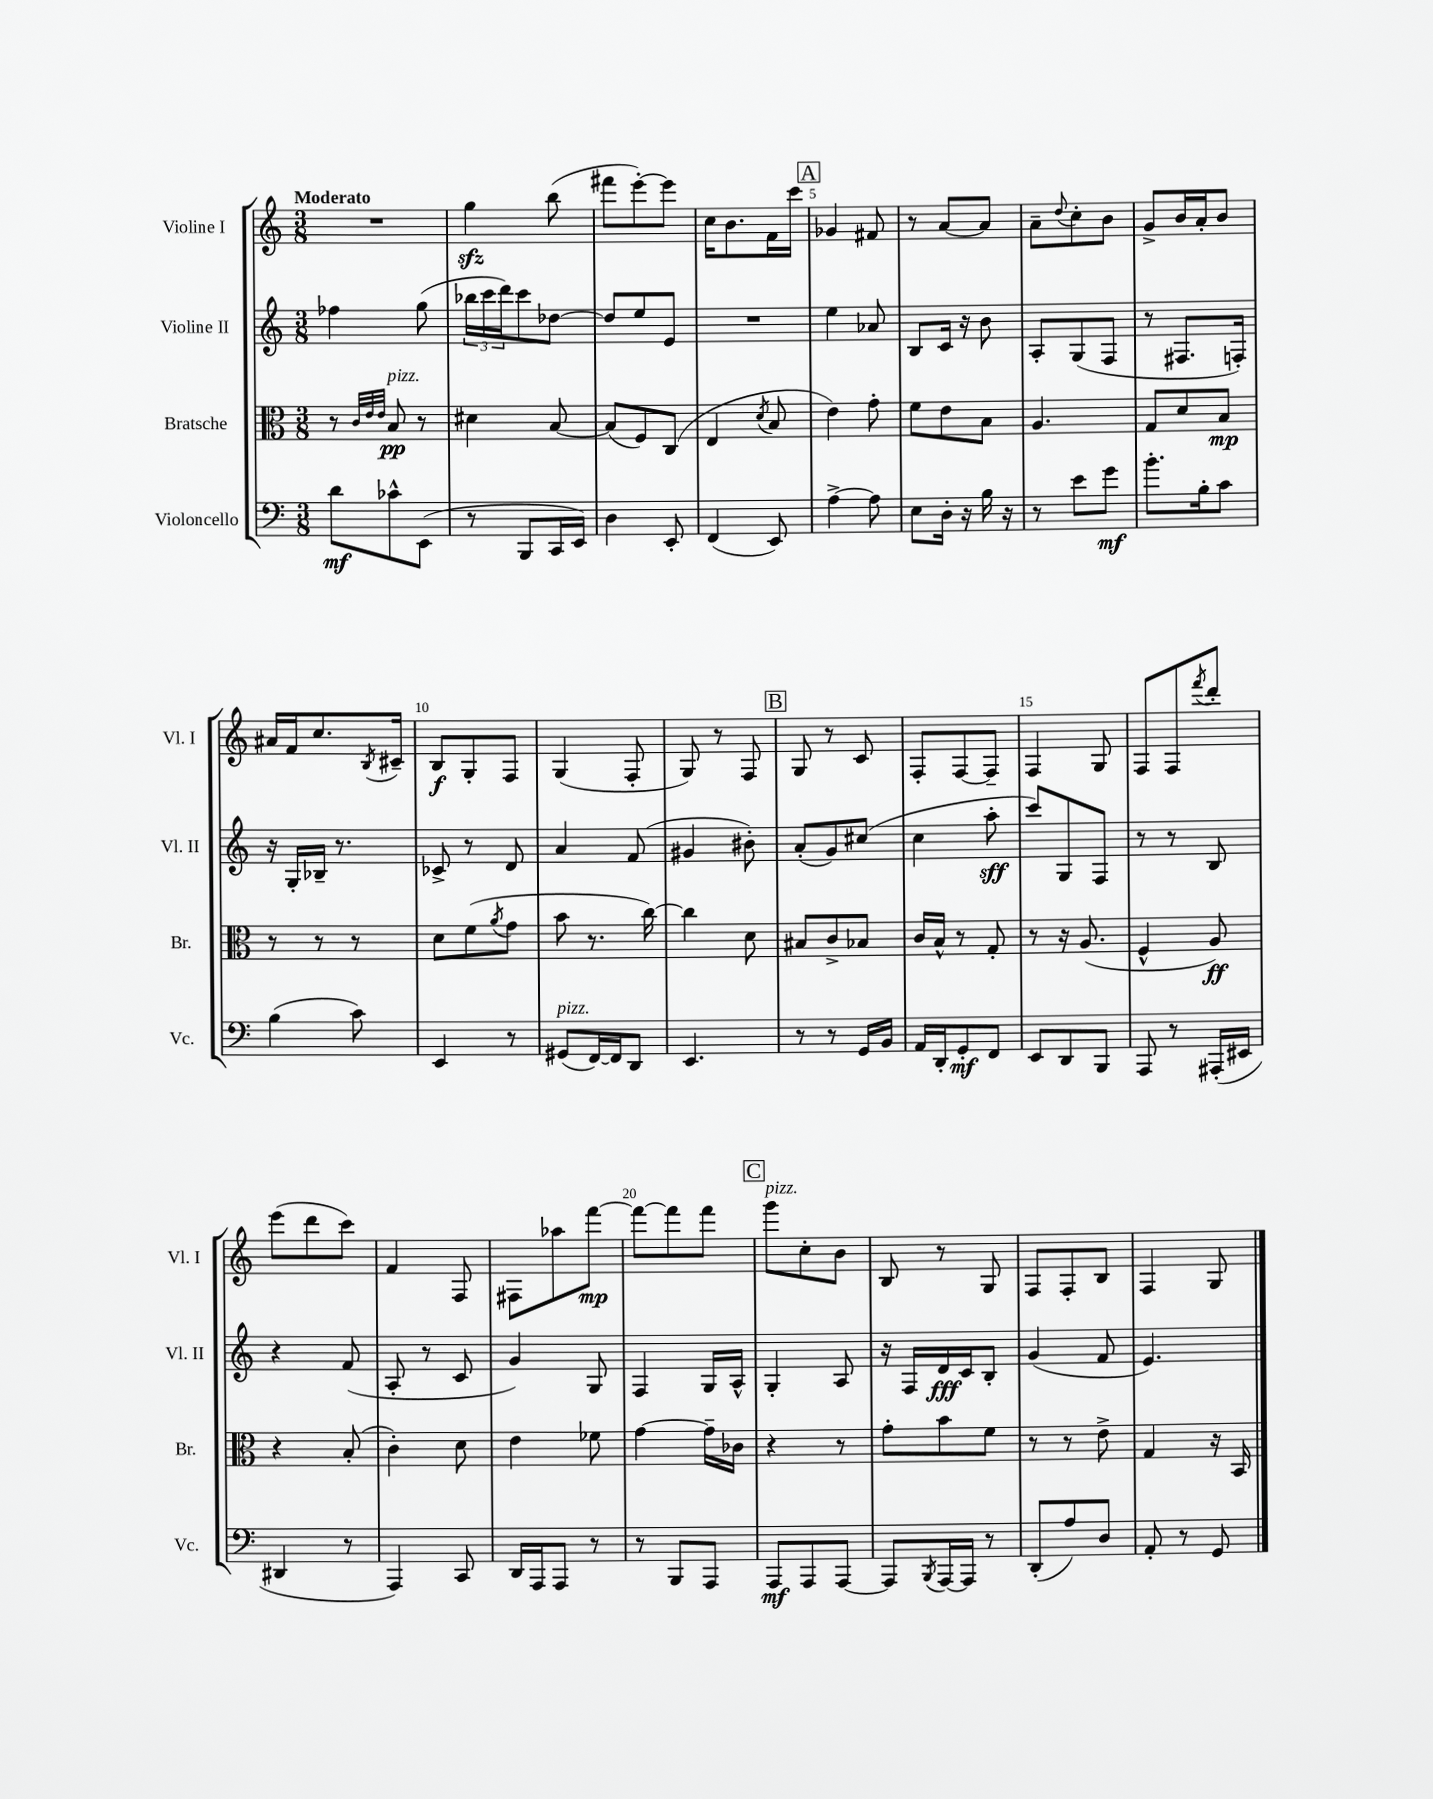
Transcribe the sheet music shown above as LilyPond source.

<<
\new StaffGroup <<
\new Staff = "s0" \with { instrumentName = "Violine I" shortInstrumentName = "Vl. I" } {
    \clef treble \key c \major \numericTimeSignature \time 3/8 \tempo "Moderato"
    R4. |
    g''4\sfz b''8( |
    fis'''8 e'''8~-.) e'''8 |
    c''16 b'8. f'16 c'''16 |
    \mark \markup { \box "A" } ges'4 fis'8 |
    r8 a'8~ a'8 |
    a'8-- \appoggiatura { d''8 } c''8-. b'8 |
    g'8-> b'16 a'16-. b'8 |
    ais'16 f'16 c''8. \acciaccatura { b8 } cis'16-- |
    b8\f g8-. f8 |
    g4( f8-. |
    g8) r8 f8 |
    \mark \markup { \box "B" } g8 r8 c'8 |
    f8-. f8~ f8-- |
    f4 g8 |
    f8 f8 \acciaccatura { f'''8 } d'''8-. |
    e'''8( d'''8 c'''8) |
    f'4 f8 |
    fis8 aes''8 f'''8~\mp |
    f'''8~ f'''8 f'''8 |
    \mark \markup { \box "C" } g'''8^\markup { \italic "pizz." } c''8-. b'8 |
    b8 r8 g8 |
    f8 f8-. b8 |
    f4 g8 \bar "|." |
}
\new Staff = "s1" \with { instrumentName = "Violine II" shortInstrumentName = "Vl. II" } {
    \clef treble \key c \major \numericTimeSignature \time 3/8
    fes''4 g''8( |
    \tuplet 3/2 { bes''16 c'''16 d'''16) } c'''8 des''8~ |
    des''8 e''8 e'8 |
    R4. |
    \mark \markup { \box "A" } e''4 aes'8 |
    b8 c'16 r16 b'8 |
    a8-. g8( f8 |
    r8 fis8. f16-.) |
    r16 g16-. bes16-- r8. |
    ces'8-> r8 d'8 |
    a'4 f'8( |
    gis'4 bis'8-.) |
    \mark \markup { \box "B" } a'8-.( g'8) cis''8( |
    c''4 a''8-.\sff |
    c'''8) g8 f8 |
    r8 r8 b8 |
    r4 f'8( |
    a8-. r8 c'8 |
    g'4) g8 |
    f4 g16 a16-^ |
    \mark \markup { \box "C" } g4-. a8 |
    r16 f16 d'16\fff c'16 b8-. |
    g'4( f'8 |
    e'4.) \bar "|." |
}
\new Staff = "s2" \with { instrumentName = "Bratsche" shortInstrumentName = "Br." } {
    \clef alto \key c \major \numericTimeSignature \time 3/8
    r8 \grace { c'32 e'32 e'32 } b8\pp^\markup { \italic "pizz." } r8 |
    dis'4 b8~ |
    b8( f8) c8( |
    e4 \acciaccatura { d'8 } b8 |
    \mark \markup { \box "A" } e'4) g'8-. |
    f'8 e'8 b8 |
    a4. |
    g8 d'8 b8\mp |
    r8 r8 r8 |
    d'8 f'8( \acciaccatura { a'8 } g'8 |
    b'8 r8. c''16~) |
    c''4 d'8 |
    \mark \markup { \box "B" } bis8 c'8-> bes8 |
    c'16 b16-^ r8 g8-. |
    r8 r16 a8.( |
    f4-^ a8\ff) |
    r4 b8-.( |
    c'4-.) d'8 |
    e'4 fes'8 |
    g'4~ g'16-- ces'16 |
    \mark \markup { \box "C" } r4 r8 |
    g'8-. b'8 f'8 |
    r8 r8 e'8-> |
    g4 r16 b,16 \bar "|." |
}
\new Staff = "s3" \with { instrumentName = "Violoncello" shortInstrumentName = "Vc." } {
    \clef bass \key c \major \numericTimeSignature \time 3/8
    d'8\mf ces'8-^ e,8( |
    r8 b,,8 c,16 e,16) |
    d4 e,8-. |
    f,4( e,8) |
    \mark \markup { \box "A" } a4~-> a8 |
    e8 d16-. r16 b16 r16 |
    r8 e'8 g'8\mf |
    b'8.-. b16-. c'8 |
    b4( c'8) |
    e,4 r8 |
    gis,8^\markup { \italic "pizz." }( f,16~) f,16 d,8 |
    e,4. |
    \mark \markup { \box "B" } r8 r8 g,16 b,16 |
    a,16 d,16-. g,8-.\mf f,8 |
    e,8 d,8 b,,8 |
    a,,8 r8 ais,,16-.( eis,16 |
    dis,4 r8 |
    a,,4) c,8 |
    d,16 a,,16 a,,8 r8 |
    r8 b,,8 a,,8 |
    \mark \markup { \box "C" } a,,8\mf a,,8 a,,8~ |
    a,,8 \acciaccatura { b,,8 } a,,16~ a,,16 r8 |
    d,8-.( a8) d8 |
    a,8-. r8 g,8 \bar "|." |
}
>>
>>
\layout { \context { \Score \override BarNumber.break-visibility = ##(#f #t #t) barNumberVisibility = #(every-nth-bar-number-visible 5) } }
